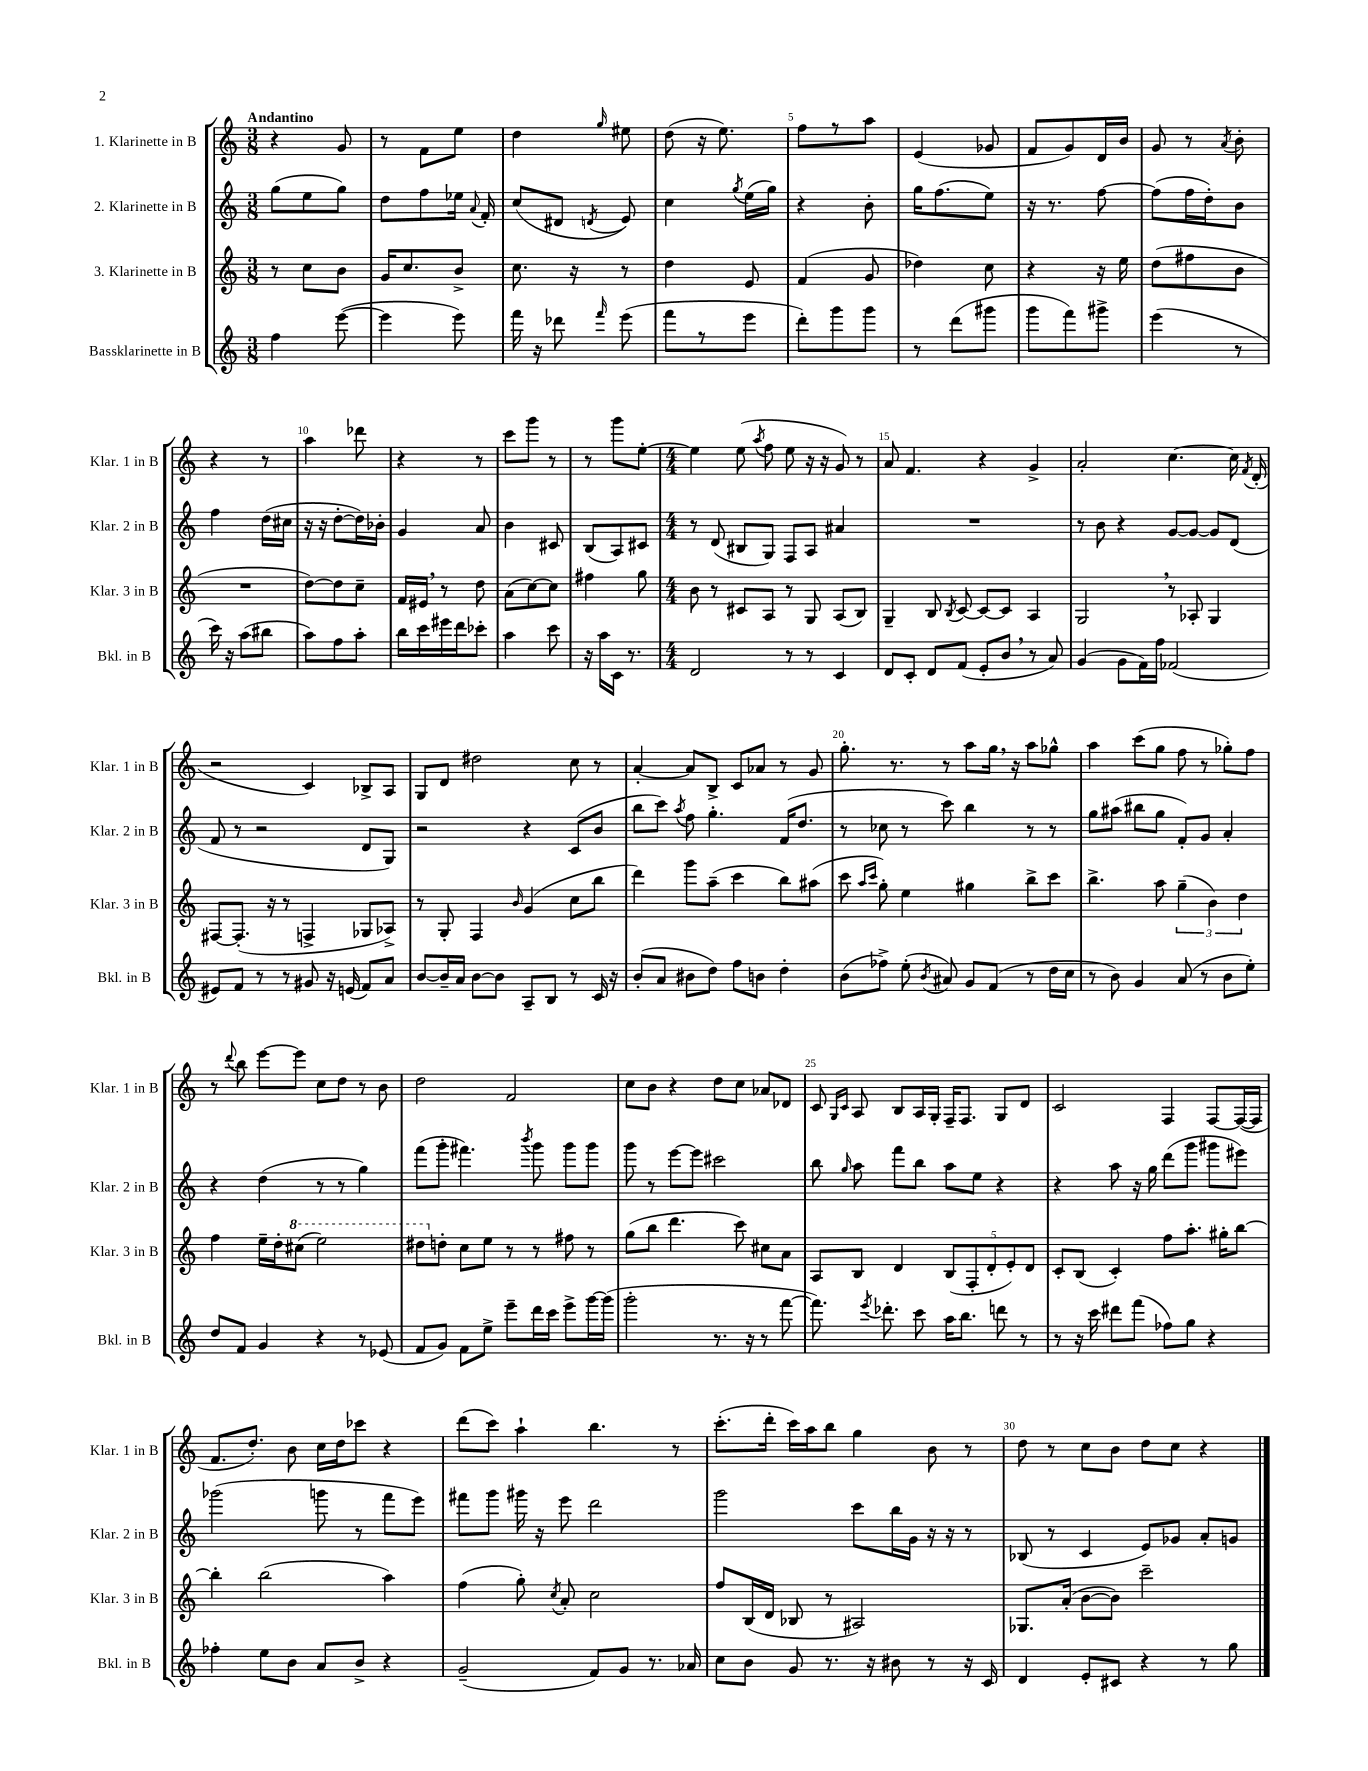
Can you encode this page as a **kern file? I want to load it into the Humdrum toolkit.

**kern	**kern	**kern	**kern
*staff4	*staff3	*staff2	*staff1
*clefG2	*clefG2	*clefG2	*clefG2
*k[]	*k[]	*k[]	*k[]
*M3/8	*M3/8	*M3/8	*M3/8
4ff\	8r	(8gg\L	4r
.	8cc\L	8ee\	.
([8eee\	8b\J	8gg\J)	8g/
=	=	=	=
4eee\]	16g/LK	8dd\L	8r
.	8.cc/	.	.
.	.	8ff\	8f\L
8eee\)	8b^/J	16ee-\Jk	8ee\J
.	.	8qqa/	.
.	.	16f'/	.
=	=	=	=
16fff\	8.cc\	(8cc/L	4dd\
16r	.	.	.
8ddd-\	.	8d#/J	.
.	16r	.	.
16qqfff/	.	8qd/	16qqgg/
(8eee\	8r	8e/)	8ee#\
=	=	=	=
8fff\L	4dd\	4cc\	(8dd\
8r	.	.	16r
.	.	.	8.ee\)
.	.	8qgg/	.
8eee\J	8e/	(16ee\LL	.
.	.	16gg\JJ)	.
=	=	=	=
8ddd'\L)	(4f/	4r	8ff\L
8ggg\	.	.	8r
8ggg\J	8g/	8b'\	8aa\J
=	=	=	=
8r	4dd-\)	16gg\LK	(4e/
.	.	(8.ff\	.
(8ddd\L	.	.	.
8ggg#\J	8cc\	8ee\J)	8g-/
=	=	=	=
8ggg\L	4r	16r	8f/L
.	.	8.r	.
8fff\)	.	.	8g/)
8ggg#^\J	16r	[8ff\	16d/L
.	16ee\	.	16b/JJ
=	=	=	=
(4eee\	(8dd\L	(8ff\]L	8g/
.	8ff#\	16ff\L	8r
.	.	16dd'\J)	.
.	.	.	8qa/
8r	8b\J	8b\J	8b'\
=	=	=	=
16ccc\)	4.r	4ff\	4r
16r	.	.	.
(8aa\L	.	.	.
8bb#\J	.	(16dd\LL	8r
.	.	16cc#\JJ	.
=	=	=	=
8aa\L)	[8dd\L)	16r	4aa\
.	.	16r	.
8ff\	8dd\]	[8dd'\L	.
8aa'\J	8cc~\J	16dd\]L)	8ddd-\
.	.	16b-'\JJ	.
=	=	=	=
16bb\LL	16f/LL	4g/	4r
16ccc\	16e#/JJ	.	.
16eee#\	8r	.	.
16ddd\J	.	.	.
8ccc-'\J	8dd\	8a/	8r
=	=	=	=
4aa\	(8a\L	4b\	8ccc\L
.	[8cc\)	.	8ggg\J
8ccc\	8cc\]J	8c#/	8r
=	=	=	=
16r	4ff#\	(8B/L	8r
16aa\LL	.	.	.
16c\JJ	.	8A/)	8ggg\L
8.r	.	.	.
.	8gg\	8c#/J	[8ee'\J
=	=	=	=
*M4/4	*M4/4	*M4/4	*M4/4
2d/	8b\	8r	4ee\]
.	8r	(8d/	.
.	8c#/L	8B#/L	(8ee\
.	.	.	8qaa/
.	8A/J	8G/J)	8ff\
8r	8r	8F/L	8ee\
8r	8G/	8A/J	16r
.	.	.	16r
4c/	(8A/L	4a#/	8g/)
.	8B/J)	.	8r
=	=	=	=
8d/L	4G~/	1r	8a/
8c'/J	.	.	4.f/
8d/L	8B/	.	.
.	8qB/	.	.
(8f/J	[8c/	.	.
8e'/L	8c/_L	.	4r
8b/J	8c/]J	.	.
8r	4A/	.	4g^/
8a/)	.	.	.
=	=	=	=
(4g/	2G/	8r	2a'/
.	.	8b\	.
8g\L	.	4r	.
16f\L)	.	.	.
16ff\JJ	.	.	.
(2f-/	8r	[8g/L	[4.cc\
.	8A-'/	8g/_J	.
.	4G/	8g/]L	.
.	.	(8d/J	16cc\]
.	.	.	8qf/
.	.	.	(16d'/
=	=	=	=
8e#/L)	[8F#/L	8f/	2r
8f/J	(8.F#'/]J	8r	.
8r	.	2r	.
.	16r	.	.
8r	8r	.	.
8g#/	4F^/	.	4c/)
16r	.	.	.
(16e/	.	.	.
8f/L)	8G-/L	8d/L	8B-^/L
8a/J	8A-^/J)	8G/J)	8A/J
=	=	=	=
[8b/L	8r	2r	8G/L
16b~/]L	8G'/	.	8d/J
16a/JJ	.	.	.
[8b\L	4F/	.	2dd#\
8b\]J	.	.	.
.	16qqb/	.	.
8A~/L	(4g/	4r	.
8B/J	.	.	.
8r	8cc\L	(8c/L	8cc\
16c/	8bb\J	8b/J	8r
16r	.	.	.
=	=	=	=
(8b'/L	4ddd\)	8bb\L	[4a'/
8a/J	.	8ccc\J)	.
.	.	8qaa/	.
8b#\L	8ggg\L	8ff\	8a/]L
8dd\J)	(8aa~\J	4.gg'\	8B^/J
8ff\L	4ccc\	.	8c/L
8b\J	.	.	8a-/J
4dd'\	8bb\L)	(16f/LK	8r
.	.	8.dd/J	.
.	(8aa#\J	.	8g/
=	=	=	=
(8b\L	8ccc\	8r	8.gg'\
.	16qqaa/LL	.	.
.	16qqccc/JJ	.	.
8ff-^\J)	8gg'\)	8cc-\	.
.	.	.	8.r
(8ee'\	4ee\	8r	.
8qb/	.	.	.
8a#/)	.	8ccc\)	8r
8g/L	4gg#\	4bb\	8aa\L
(8f/J	.	.	16gg\Jk
.	.	.	16r
8r	8bb^\L	8r	8aa\L
16dd\LL	8ccc\J	8r	8gg-^^\J
16cc\JJ	.	.	.
=	=	=	=
8r	4.bb^\	8gg\L	4aa\
8b\)	.	(8aa#\J	.
4g/	.	8bb#\L	(8ccc\L
.	8aa\	8gg\J	8gg\J
(8a/	(6gg~\	8f'/L)	8ff\
8r	.	8g/J	8r
.	6b\)	.	.
8b\L	.	4a'/	8gg-'\L)
.	6dd\	.	.
8ee'\J)	.	.	8ff\J
=	=	=	=
8dd/L	4ff\	4r	8r
.	.	.	8qqddd/
8f/J	.	.	8bb\
4g/	16ee~\LL	(4dd\	[8eee\L
.	16dd'\J	.	.
.	(8ccc#\J	.	8eee\]J
4r	2eee\)	8r	8cc\L
.	.	8r	8dd\J
8r	.	4gg\)	8r
(8e-/	.	.	8b\
=	=	=	=
8f/L	8ddd#\L	(8fff\L	2dd\
8g/J)	8dd'\J	8ggg'\J	.
8f\L	8cc\L	4.fff#\)	.
8ee^\J	8ee\J	.	.
8eee~\L	8r	.	2f/
.	.	8qbbb/	.
16ddd\L	8r	8ggg\	.
16ccc\JJ	.	.	.
8eee^\L	8ff#\	8ggg\L	.
[16ggg\L	8r	8ggg\J	.
(16ggg\]JJ	.	.	.
=	=	=	=
2ggg'\	(8gg\L	8ggg\	8cc\L
.	8bb\J	8r	8b\J
.	4.ddd\	[8eee\L	4r
.	.	8eee\]J	.
8.r	.	2ccc#\	8dd\L
.	8ccc\)	.	8cc\J
16r	.	.	.
8r	8cc#\L	.	8a-/L
[8fff\	8a\J	.	8d-/J
=	=	=	=
8.fff\])	8A/L	8bb\	8c/
.	.	.	16qqG/LL
.	.	16qqgg/	16qqc/JJ
.	8B/J	8aa\	8A/
8qeee/	.	.	.
8.ddd-'\	.	.	.
.	4d/	8fff\L	8B/L
8ccc\	.	8bb\J	16A/L
.	.	.	16G'/JJ
16aa\LK	(10B/L	8aa\L	16F~/LK
8.bb\J	.	.	8.F/J
.	10F'/	.	.
.	.	8ee\J	.
.	10d'/	.	.
8ddd\	.	4r	8G/L
.	10e'/)	.	.
8r	.	.	8d/J
.	10d/J	.	.
=	=	=	=
8r	8c'/L	4r	2c/
16r	(8B/J	.	.
16ccc\	.	.	.
8ddd#\L	4c'/)	8aa\	.
(8fff\J	.	16r	.
.	.	16gg\	.
8ff-\L)	8ff\L	(8ddd\L	4F/
8gg\J	8.aa'\J	8ggg\J	.
4r	.	8ggg#\L	[8F/L
.	16gg#'\LK	.	.
.	[8bb\J	8eee#\J)	(16F/_L
.	.	.	16F/]JJ
=	=	=	=
4ff-'\	4bb'\]	(2ggg-\	8.f/L
.	.	.	8.dd'/J)
8ee\L	(2bb\	.	.
8b\J	.	.	8b\
8a/L	.	8ggg\	16cc\LL
.	.	.	16dd\J
8b^/J	.	8r	8ccc-\J
4r	4aa\)	8fff\L	4r
.	.	8eee\J)	.
=	=	=	=
(2g~/	(4ff\	8fff#\L	(8ddd\L
.	.	8ggg\J	8ccc\J)
.	8gg'\)	16ggg#\	4aa`\
.	.	16r	.
.	8qcc/	.	.
.	8a'/	8eee\	.
8f/L)	2cc\	2ddd\	4.bb\
8g/J	.	.	.
8.r	.	.	.
.	.	.	8r
16a-/	.	.	.
=	=	=	=
8cc\L	8ff/L	2ggg\	(8.ccc'\L
8b\J	(16B/L	.	.
.	16d/JJ	.	16ddd'\Jk
8g/	8B-/	.	16ccc\LL)
.	.	.	16aa\J
8.r	8r	.	8bb\J
.	2A#/)	8ccc\L	4gg\
16r	.	.	.
8b#\	.	16bb\L	.
.	.	16g\JJ	.
8r	.	16r	8b\
.	.	16r	.
16r	.	8r	8r
16c/	.	.	.
=	=	=	=
4d/	8.G-/L	(8B-/	8dd\
.	.	8r	8r
.	(16a'/Jk	.	.
8e'/L	[8b\L	4c/	8cc\L
8c#/J	8b\]J)	.	8b\J
4r	2ccc~\	8e/L)	8dd\L
.	.	8g-/J	8cc\J
8r	.	8a'/L	4r
8gg\	.	8g/J	.
==	==	==	==
*-	*-	*-	*-
